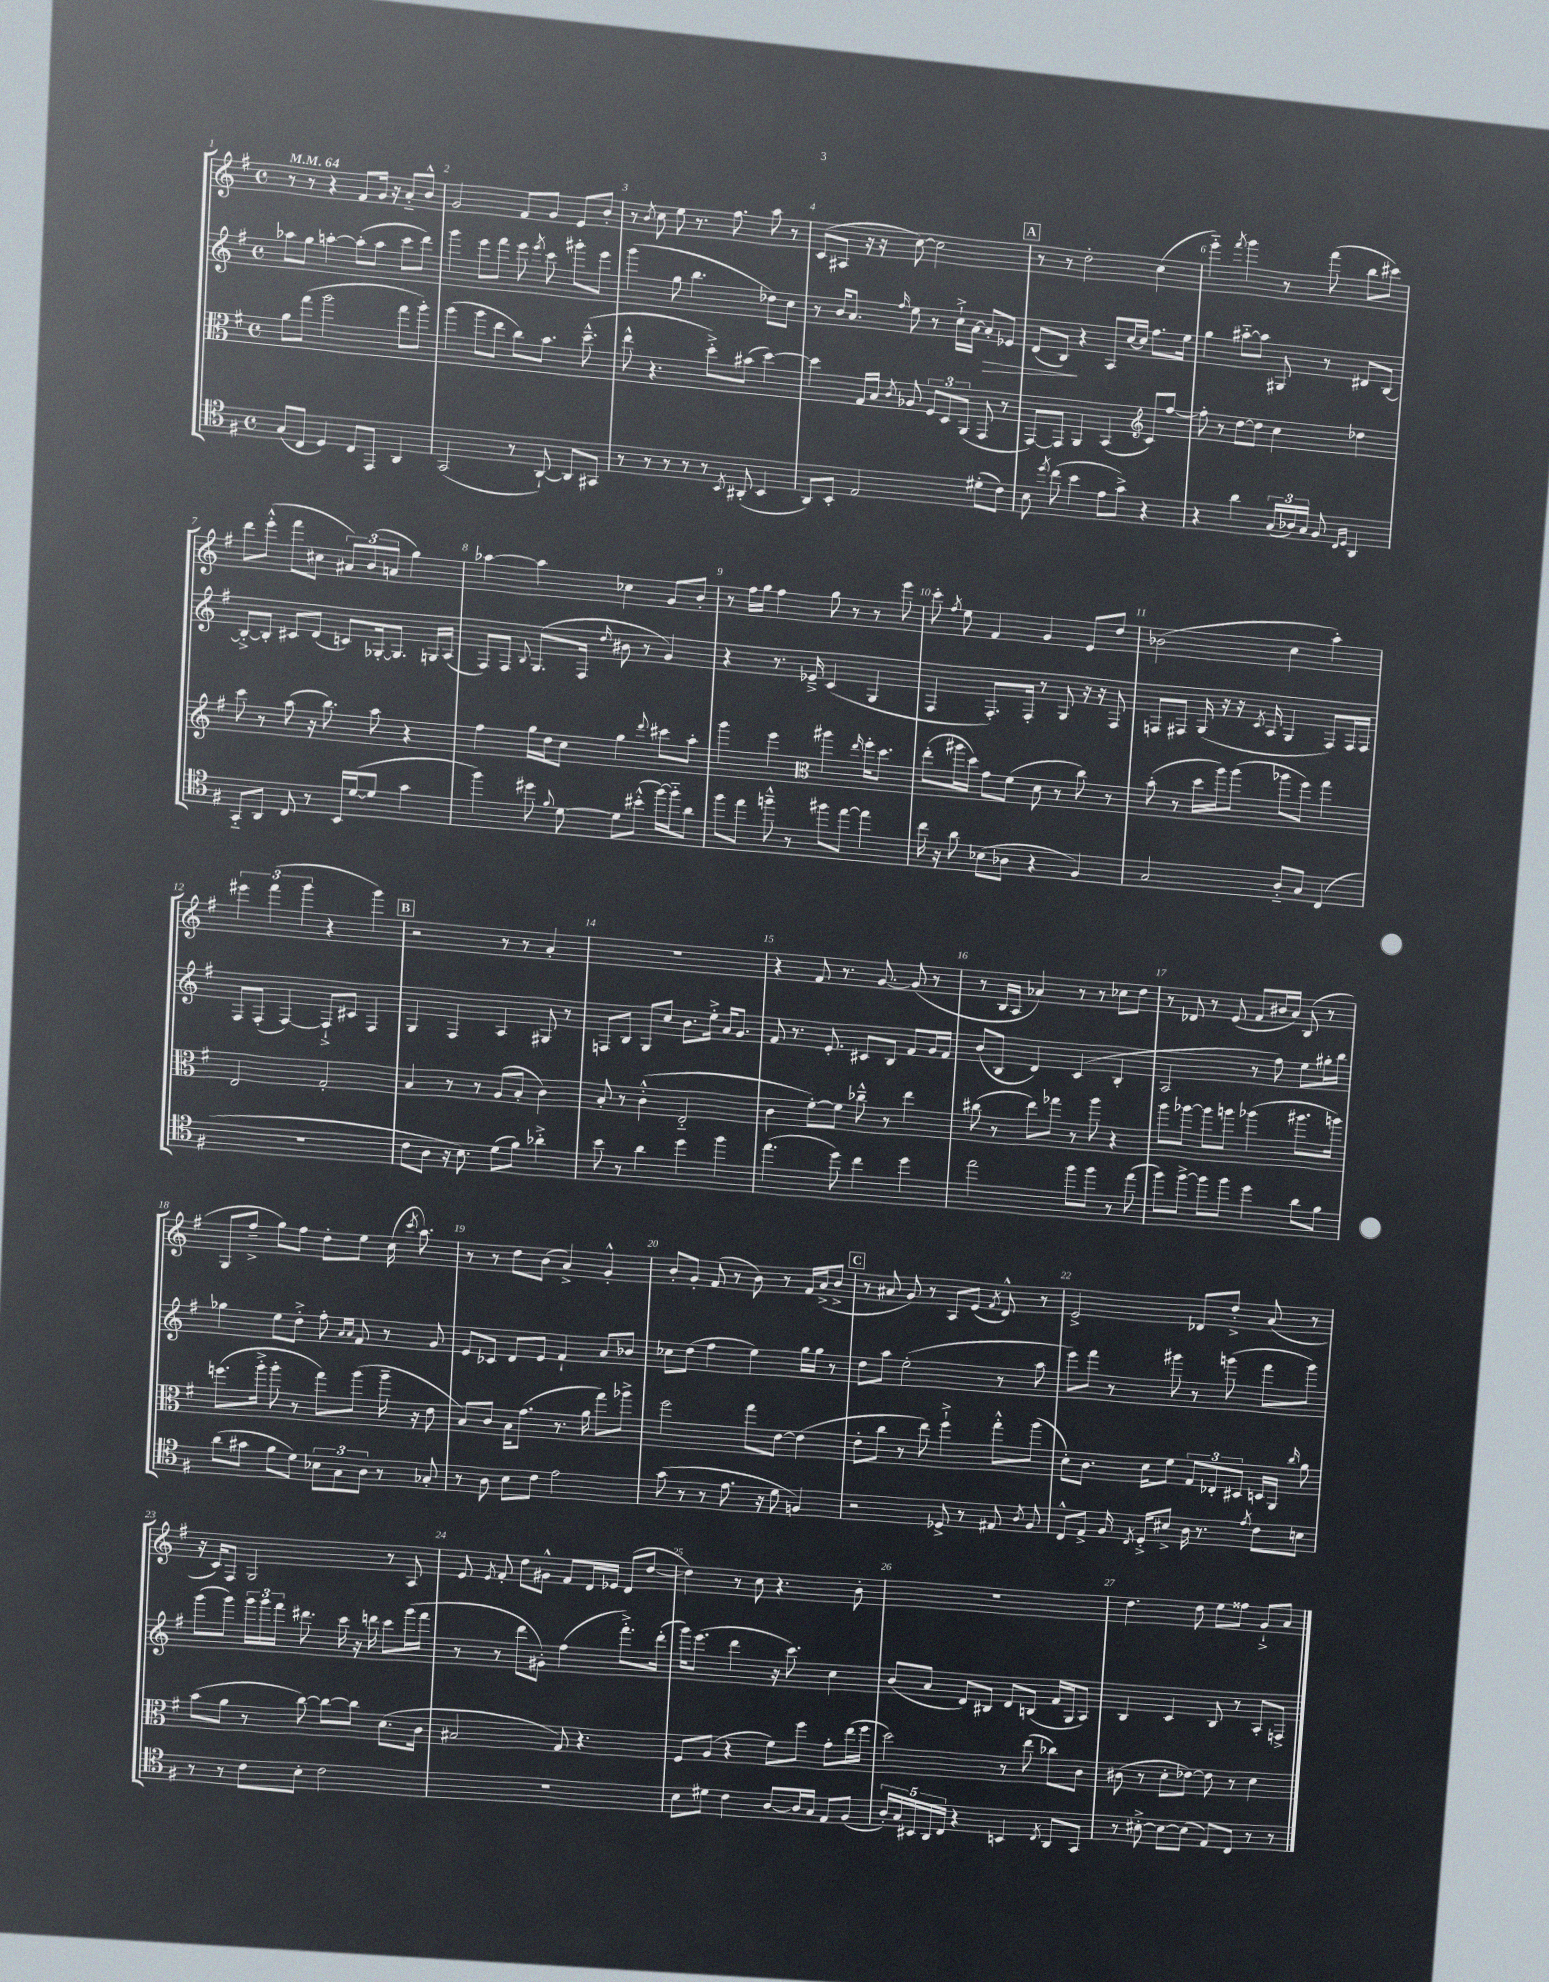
<<
\new StaffGroup <<
\new Staff = "s0" {
    \clef treble \key g \major \defaultTimeSignature \time 4/4 \tempo 4 = 64
    \autoBeamOff r8 r8 r4 fis'8[ g'16] r16 a'8[-_ b'8]-^ |
    g'2 fis'8[ g'8] e'8[ b'8]-. |
    r8 \acciaccatura { b'8 } c''8 e''8 r8. fis''8. a''8 r8 |
    c'8[( ais8] r16 r16 c''8~) c''2 |
    \mark \markup { \box "A" } r8 r8 d''2-. c''4( |
    e'''4-_) \acciaccatura { fis'''8 } g'''4 r8 fis'''8( b''8[ cis'''8]) |
    d'''8[ e'''8]-.-^( fis'''8[ cis''8] \tuplet 3/2 { ais'8[) b'8( a'8] } g''4) |
    aes''4~ aes''4 ces''4 g'8[ b'8]-. |
    r8 fis''16[ g''16] fis''4 g''8 r8 r8 e'''8 |
    c'''8-. \acciaccatura { fis''8 } e''8 fis'4 g'4 e'8[ d''8] |
    bes'2( c''4 a''4-.) |
    \tuplet 3/2 { eis'''4 fis'''4( g'''4 } r4 g'''4) |
    \mark \markup { \box "B" } r2 r8 r8 a'4-. |
    R1 |
    r4 fis'8 r8. g'8.~ g'8( r8 |
    r8 b16[ a16] aes'4) r8 r8 ces''8[ d''8] |
    r8 des'8 r8 e'8( fis'8[ bis'16 a'16]) b8( r8 |
    g8[ fis''8]---> g''8[) fis''8] d''8[-. e''8] c''16( \acciaccatura { c'''8 } a''8.) |
    r8 r8 d''8[ b'8]( a'4->) g'4-.-^ |
    b'8[-. g'8]-. fis'8( r8 b'8) r8 fis'16[ a'16->( b'8]-> |
    \mark \markup { \box "C" } r8 ais'8 g'8) r8 a8[ e'8]( \acciaccatura { fis'8 } d'8-^) r8 |
    e'2-> des'8[ d''8]-.-> a'8( r8 |
    r16 c'16[) fis8] g2 r8 a8 |
    e'8 \acciaccatura { e'8 } fis'8-. d''8[ gis'8]-^ fis'8[ d'16 ees'16] d'8[( d''8]~ |
    d''4) r8 c''8 r4. b'8-. |
    R1 |
    d''4. d''8 e''8[ fisis''8] g'8[-!-> a'8] \bar "|." |
}
\new Staff = "s1" {
    \clef treble \key g \major \defaultTimeSignature \time 4/4
    \autoBeamOff aes''8[ g''8] a''4~-. a''8[-.( a''8] c'''8[ d'''8]) |
    g'''4 e'''8[ fis'''8] e'''8 \acciaccatura { e'''8 } c'''8 gis'''8[-. e'''8] |
    g'''4( g''8 b''4. des''8[) c''8] |
    r8 b'16[ a'8.] \grace { fis''16 } e''8 r8 c''16[-!-> a'16]~ a'8[-.\> ees'8] |
    \mark \markup { \box "A" } d'8[( b8]\!) r4 a8[ c''16~ c''16] fis''8.[ e''16] |
    g''4 ais''8[~-_ ais''8] gis8 r8 dis'8[ b8]~ |
    b8[~-.-> b8]-. cis'8[ d'8]( c'8[) ges16~-. ges8.] g16[ a16]( |
    fis8[) fis8] \appoggiatura { b8 } g8.[( fis16] \grace { d''16 } bis'8 r8 g'4) |
    r4 r8. ees'16---> c'4( g4 |
    fis4 fis8.[-.) fis16]-. r8 g8 r16 r16 fis8 |
    f8[ fis8] g16( r16 r16 \acciaccatura { c'8 } a16 g4 fis8[) fis16 fis16] |
    fis8[ fis8]-.( fis4~) fis8[-!-> cis'8] fis4 |
    \mark \markup { \box "B" } g4 fis4 a4 gis8 r8 |
    f8[ b8] g8[ c''8] b'8.[ e''16]-.-> a'16[ g'8.] |
    fis'8 r8. e'8.-. cis'8[ b8] fis'8[ g'16 fis'16] |
    b'8[( b8] d'4) c'4( b4-. |
    a2 r8 fis''8) e''8[ gis''16-. b''16] |
    ges''4 e''8[ d''8]-.-> fis''8-. \grace { a'16[ a'16] } fis'8 r8 g'8 |
    e'8[ ces'8] d'8[ e'8] fis'4-! a'8[ bes'8] |
    ces''8[ d''8]( fis''4 e''4) g''16[ g''16] r8 |
    \mark \markup { \box "C" } d''8[ a''8] e''2-.( r8 a''8 |
    e'''8[) fis'''8] r8 gis'''8 r8 g'''8( fis'''8[ g'''8]) |
    g'''8[( g'''8]) \tuplet 3/2 { g'''16[ g'''16 fis'''16] } dis'''8. c'''16 r16 d'''16 c'''8[ g'''16( fis'''16] |
    r8 r8 d'''8[ gis'8]-.) fis''4( fis'''8.[-.->) d'''16]-.( |
    g'''16[) e'''8.]( d'''4 r16 c'''8.) c''4 |
    b'8[( a'8] d'8[) bis8] d'8[ b8]( fis'16[ g16 a8]) |
    b4 c'4 b8 r8 a8[-. f8]-> \bar "|." |
}
\new Staff = "s2" {
    \clef alto \key g \major \defaultTimeSignature \time 4/4
    \autoBeamOff a'8[ g''8]( a''2 g''8[ a''8]-.) |
    a''4( a''8[ e''8] c''8[) b'8.] d''8.---^( |
    e''8-^ r4. d''8[-.->) bis'8]( d''4~) |
    d''4 g16[ b16] \acciaccatura { c'8 } aes8 \tuplet 3/2 { fis8[ d8 a,8]( } g,8 r8 |
    \mark \markup { \box "A" } g,8[~) g,8] a,4 b,4( \clef treble c'8[) fis''8]~ |
    fis''8-. r8 d''8[~ d''8] c''4 des''4 |
    c'''8 r8 a''8( r16 b''8.) a''8 r4 |
    fis''4 g''16[ d''16 c''8] g''4 \appoggiatura { d'''8 } cis'''8[ a''8]-. |
    g'''4 e'''4 \clef alto ais''4 \grace { e''16 } fis''16[-. d''8.] |
    e''8[-.( ais''16 d''16]) g'8[ fis'8]( d'8 r8 c''8) r8 |
    b'8-.( r8 d''16[ a''16) a''8]( aes''8[ fis''8]) g''4 |
    e2 g2-. |
    \mark \markup { \box "B" } b4 r8 r8 a8[( b8]-. c'4) |
    b8-. r8 c'4-.-^( e2-_ |
    c'4 fis'8[~-.) fis'8] ces''8---^ r8 e''4 |
    cis''8( r8 e''8[) ges''8] r8 a''8 r4 |
    a''8[ aes''8]~ aes''8[ a''8] aes''4( ais''8.[ a''16]) |
    f''8.[( a''16]-.-> a''8-. r8 g''8[) a''8]( a''16-- r16 e'8 |
    b8[) c'8] b16[ g'8.]( r8. a'16 g''8[) aes''8]-> |
    fis''2 g''8[ e'8]~ e'4( |
    \mark \markup { \box "C" } e'8[-. c''8] r8 e''8) fis''4-!-> g''8[-.-^ a''8]( |
    d'8[-.) c'8.] d'16[ fis'8] \tuplet 3/2 { g8[ ees8-. dis8] } d16[ a,16] \grace { c''16 } a'8 |
    b'8[( a'8] r8 c''8~) c''8[~ c''8] d'8.[( c'16] |
    bis2 g8) r4. |
    fis8[ a8]( r4 fis'8[) fis''8] g'8[-. e''16( fis''16] |
    d''2) r8 e''8( ces''8[) c'8] |
    cis'8( r8 d'8[-. ees'8]~) ees'8 r8 d'4 \bar "|." |
}
\new Staff = "s3" {
    \clef tenor \key g \major \defaultTimeSignature \time 4/4
    \autoBeamOff g8[( c8] d4) c8[ e,8] a,4 |
    g,2( r8 a,8~-!) a,8[ gis,8] |
    r8 r8 r8 r8 r8 \acciaccatura { b,8 } ais,8-.( b,4 |
    a,8[) b,8]-. e2 dis'8[-.( c'8]) |
    \mark \markup { \box "A" } b8 \acciaccatura { d''8 } c''8( b'4 e'8[ g'8]->) r4 |
    r4 a'4 \tuplet 3/2 { g16[( aes16) g16] } fis8 \grace { c16[ d16] } a,4 |
    g,8[-_ a,8] c8 r8 b,16[ d'16~( d'8] g'4 |
    fis''4) dis''8 \appoggiatura { fis'8 } d'8~ d'8[ bis'8]-.-^( fis''16[~) fis''16-_ a'8] |
    fis''8[ e''8] f''8---^ r8 fis''8[ e''8]~ e''4 |
    c''16 r16 a'8 bes8[( aes8] r4 fis4) |
    g2 a8[-_ g8] c4( |
    R1 |
    \mark \markup { \box "B" } c'8[ a8] r16 b8.) d'8[( fis'8]) aes'4-.-> |
    b'8 r8 a'4 d''4 fis''4 |
    e''4.( d''8) c''4 d''4 |
    e''2 fis''8[ fis''8] r8 e''8( |
    fis''8[) fis''8]~-> fis''8[ fis''8] d''4 a'8[ fis'8] |
    a'8[( gis'8] fis'8[ d'8]) \tuplet 3/2 { bes8[ g8 a8] } r8 ges8-. |
    r8 a8 b8[ c'8] e'2 |
    g'8( r8 r8 e'8. r16 d'8 f4) |
    \mark \markup { \box "C" } r2 des8-> r8 eis8 \acciaccatura { a8 } fis8 |
    c8[-^ e8]-> fis16 \acciaccatura { c8 } d16[-.-> bis8]-> a16 r8. \acciaccatura { e'8 } c'8[ b8] |
    r8 r8 c'8[ b8]-. c'2 |
    R1 |
    b8[ dis'8] c'4 a8[~ a16 g16] e8[ fis8]( |
    \tuplet 5/4 { a16[-.) g16 bis,16 a,16 c16] } r4 b,4 \acciaccatura { c8 } a,8[ g,8] |
    r8 bis8~-.-> bis8[~ bis8]( e8[) c8] r8 r8 \bar "|." |
}
>>
>>
\layout { \context { \Score \override BarNumber.break-visibility = ##(#f #t #t) barNumberVisibility = #all-bar-numbers-visible } }
